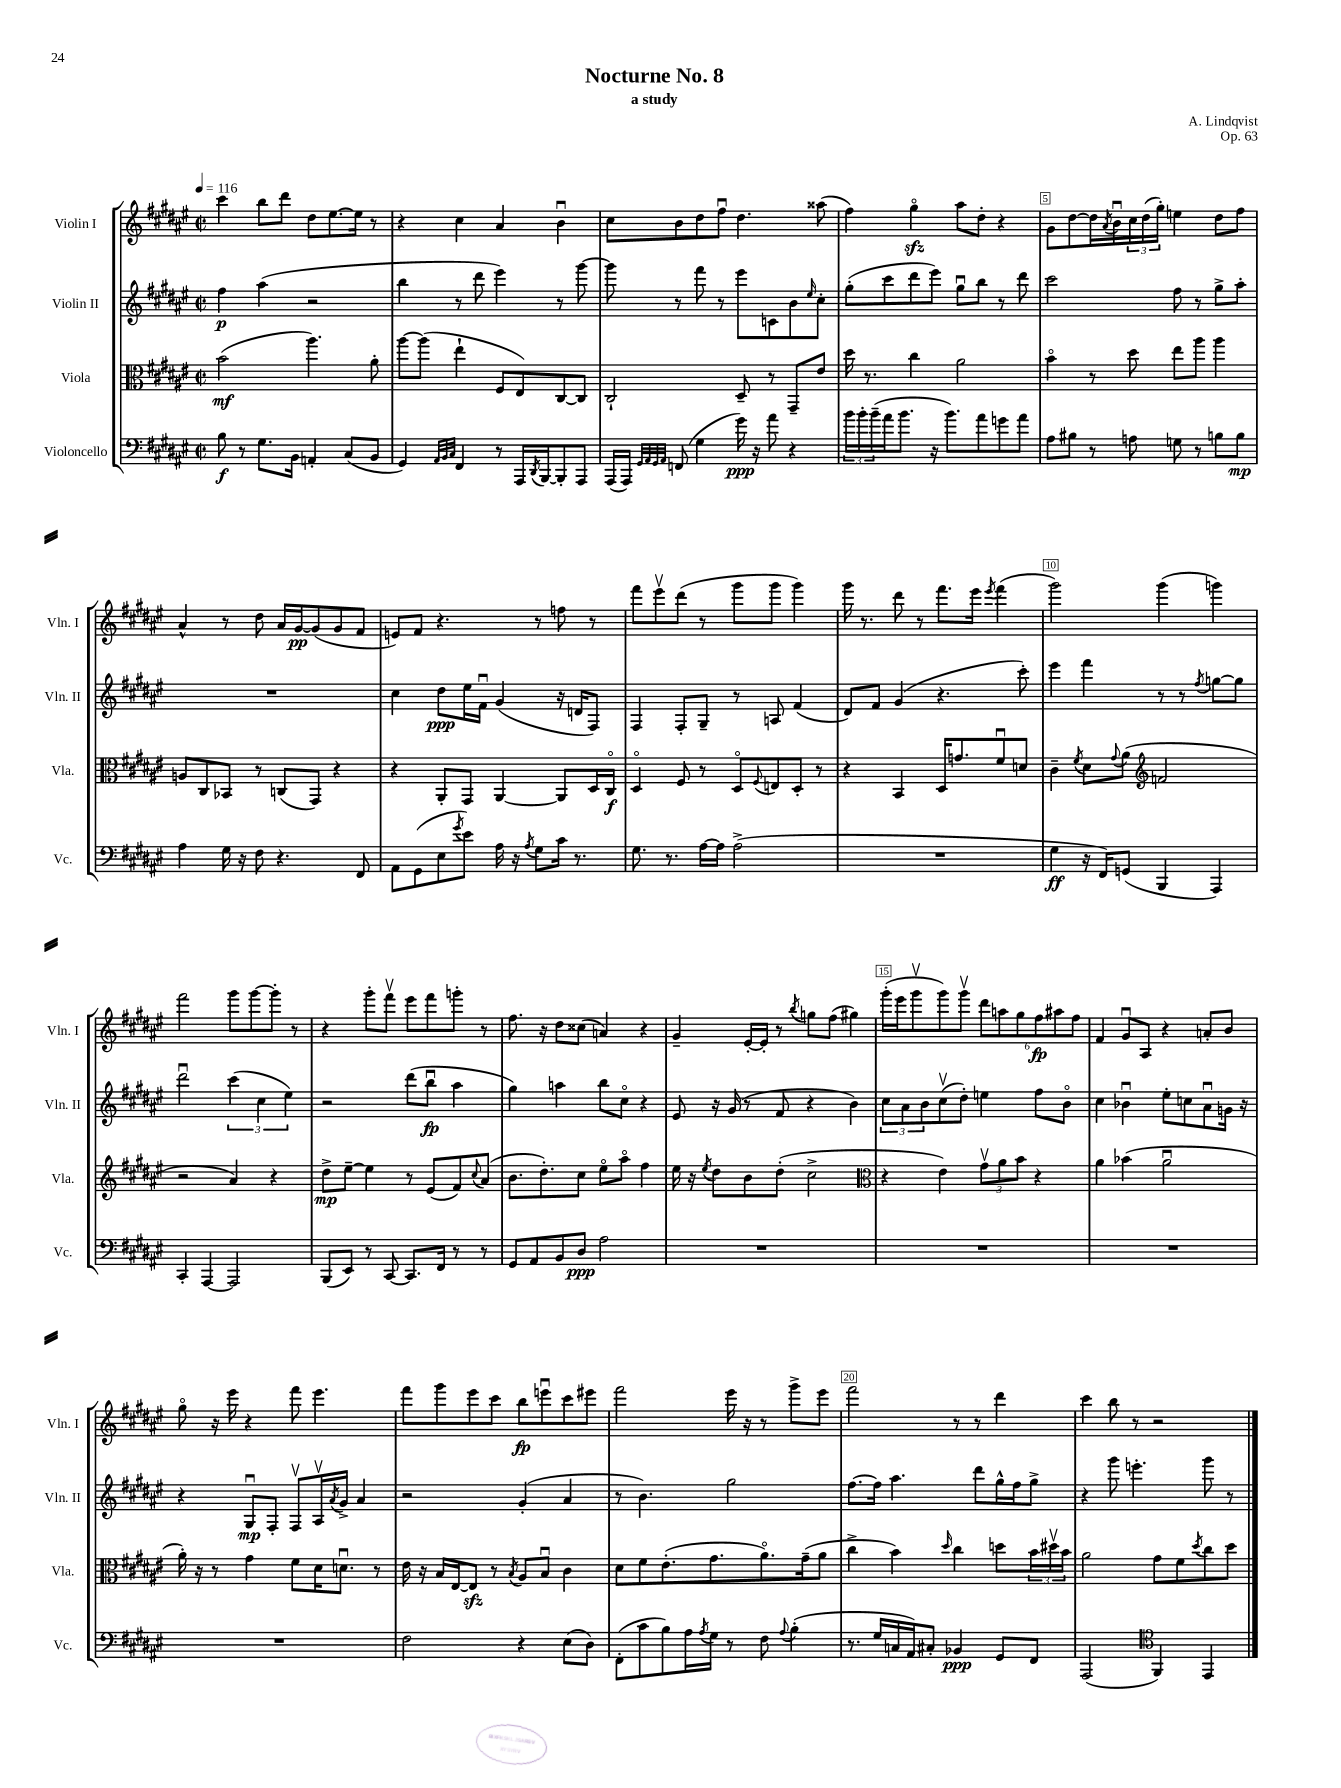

**kern	**kern	**kern	**kern
*staff4	*staff3	*staff2	*staff1
*clefF4	*clefC3	*clefG2	*clefG2
*k[f#c#g#d#a#e#]	*k[f#c#g#d#a#e#]	*k[f#c#g#d#a#e#]	*k[f#c#g#d#a#e#]
*M2/2	*M2/2	*M2/2	*M2/2
*met(c|)	*met(c|)	*met(c|)	*met(c|)
*MM116	*MM116	*MM116	*MM116
8B	(2b	4ff#	4ccc#
8r	.	.	.
8.G#	.	(4aa#	8bb
.	.	.	8ddd#
16BB	.	.	.
4AA'	4.aa#)	2r	8dd#
.	.	.	[8.ee#
(8C#	.	.	.
.	.	.	16ee#]
8BB	8a#'	.	8r
=	=	=	=
4GG#)	[8aa#	4bb	4r
.	(8aa#]	.	.
32qqAA#	.	.	.
32qqBB	.	.	.
32qqC#	.	.	.
4FF#	4ee#`	8r	4cc#
.	.	8ddd#	.
8r	8F#	4eee#)	4a#
16AAA#	8E#)	.	.
8qDD#	.	.	.
[16BBB	.	.	.
8BBB']	[8C#	8r	4bu
8AAA#	8C#]	[8ggg#	.
=	=	=	=
(16AAA#	2C#`	8ggg#]	8cc#
16AAA#)	.	.	.
32qqGG#	.	.	.
32qqAA#	.	.	.
32qqGG#	.	.	.
32qqAA#	.	.	.
(8FF	.	8r	8b
4G#	.	8fff#	8dd#
.	.	8r	8ff#u
16g#)	8D#~	8eee#	4.dd#
16r	.	.	.
8a#	8r	8c	.
4r	8GG#~	8b	.
.	.	16qqee#	.
.	8e#	8cc#'	(8aa##
=	=	=	=
24b	16dd#	(8gg#'	4ff#)
24b'	.	.	.
.	8.r	.	.
(24b~	.	.	.
16a#	.	8ccc#	.
8.b	.	.	.
.	4cc#	8ddd#	4gg#o
16r	.	8eee#)	.
8.b)	.	.	.
.	2a#	8gg#u	8aa#
8a#	.	8bb	8dd#'
8g	.	8r	4r
8a#	.	8ddd#	.
=	=	=	=
8A#	4bo	2ccc#	8g#
8B#	.	.	[8dd#
8r	8r	.	16dd#]
.	.	.	8qa#
.	.	.	16bu
8A	8dd#	.	24cc#
.	.	.	(24dd#
.	.	.	24gg#')
8G	8ee#	8ff#	4ee
8r	8aa#	8r	.
8B	4aa#	8gg#^	8dd#
8B	.	8aa#'	8ff#
=	=	=	=
4A#	8A	1r	4a#^^
.	8C#	.	.
16G#	8BB-	.	8r
16r	.	.	.
8F#	8r	.	8dd#
4.r	(8C	.	16a#
.	.	.	[16g#
.	8GG#)	.	(8g#]
.	4r	.	8g#
8FF#	.	.	8f#
=	=	=	=
8AA#	4r	4cc#	8e)
(8GG#	.	.	8f#
8E#	8AA#'	8dd#	4.r
8qg#	.	.	.
8e#)	8GG#	16ee#	.
.	.	16f#u	.
16A#	[4AA#	(4g#	.
16r	.	.	.
8qA#	.	.	.
8G#	.	.	8r
16c#	8AA#]	16r	8ff
8.r	.	16d	.
.	16D#	8F#)	8r
.	16C#o	.	.
=	=	=	=
8.G#	4D#o	4F#	8fff#
.	.	.	8eee#v
8.r	.	.	.
.	8F#	8F#'	(8ddd#
[16A#	8r	8G#~	8r
16A#]	.	.	.
(2A#^	8D#o	8r	8ggg#
.	8qqF#	.	.
.	8E	8A	8ggg#
.	8D#'	(4f#	4ggg#)
.	8r	.	.
=	=	=	=
1r	4r	8d#)	16ggg#
.	.	.	8.r
.	.	8f#	.
.	4BB	(4g#	8ddd#
.	.	.	8r
.	16D#	4.r	8.fff#
.	8.g	.	.
.	.	.	16eee#
.	.	.	8qeee#
.	8f#u	.	(4fff#
.	8d	8ccc#')	.
=	=	=	=
4G#	4c#~	4eee#	2ggg#)
.	8qf#	.	.
16r	8d#	4fff#	.
16FF#)	.	.	.
.	8qqg#	.	.
(8GG	(8a#	.	.
*	*clefG2	*	*
4BBB	2f	8r	(4ggg#
.	.	8r	.
.	.	8qff#	.
4AAA#)	.	[8gg	4ggg)
.	.	8gg]	.
=	=	=	=
4CC#'	2r	2ddd#u	2fff#
[4AAA#	.	.	.
2AAA#]	4a#)	(6ccc#	8ggg#
.	.	.	[8ggg#
.	.	6cc#	.
.	4r	.	8ggg#']
.	.	6ee#)	.
.	.	.	8r
=	=	=	=
(8BBB	8dd#^	2r	4r
8EE#)	[8ee#~	.	.
8r	4ee#]	.	8ggg#'
[8CC#	.	.	8fff#v
8.CC#]	8r	(8ddd#	8eee#
.	(8e#	8bbu	8fff#
16FF#	.	.	.
8r	8f#)	4aa#	8ggg'
.	8qqcc#	.	.
8r	(8a#	.	8r
=	=	=	=
8GG#	8.b	4gg#)	8.ff#
8AA#	.	.	.
.	8.dd#')	.	16r
8BB	.	4aa	8dd#
8D#	8cc#	.	(8cc##
2A#	8ee#o	8bb	4a)
.	8aa#o	8cc#o	.
.	4ff#	4r	4r
=	=	=	=
1r	16ee#	8e#	4g#~
.	16r	.	.
.	8qee#	.	.
.	8dd#	16r	.
.	.	(16g#	.
.	8b	8r	[16e#'
.	.	.	16e#']
.	(8dd#'	8f#	8r
.	.	.	8qbb
.	2cc#^	4r	8gg
.	.	.	(8ff#
.	.	4b)	4gg#)
=	=	=	=
*	*clefC3	*	*
1r	4r	12cc#	(16ggg#'
.	.	.	16eee#
.	.	12a#	.
.	.	.	8ggg#v
.	.	12b	.
.	4e#)	(8cc#v	8ggg#)
.	.	8dd#')	8ggg#v
.	12g#v	4ee	12ddd#
.	12a#	.	12aa
.	12b	.	12gg#
.	4r	8ff#	12ff#
.	.	.	12aa#
.	.	8bo	.
.	.	.	12ff#
=	=	=	=
1r	4a#	4cc#	4f#
.	(4b-	4b-u	8g#u
.	.	.	8A#
.	2a#u	8ee#'	4r
.	.	8cc	.
.	.	8a#u	8a'
.	.	16g	8b
.	.	16r	.
=	=	=	=
1r	16a#')	4r	8gg#o
.	16r	.	.
.	8r	.	16r
.	.	.	16eee#
.	4g#	8G#u	4r
.	.	8F#'	.
.	8f#	8F#v	8fff#
.	16d#	16A#v	4.eee#
.	.	8qa#	.
.	8.du	16g#^	.
.	.	4a#	.
.	8r	.	.
=	=	=	=
2F#	16e#	2r	8fff#
.	16r	.	.
.	16B	.	8ggg#
.	[16E#	.	.
.	8E#]	.	8eee#
.	8r	.	8ccc#
.	8qB	.	.
4r	8A#	(4g#'	8bb
.	8Bu	.	8eeeu
(8E#	4c#	4a#	8ccc#
8D#)	.	.	8eee#
=	=	=	=
(8FF#'	8d#	8r	2fff#
8c#	8f#	4.b)	.
8B)	(8.e#'	.	.
16A#	.	.	.
8qA#	.	.	.
16G#	8.g#	.	.
8r	.	2gg#	16eee#
.	.	.	16r
8F#	8.a#o)	.	8r
8qqA#	.	.	.
(4B'	.	.	8ggg#^
.	(16g#~	.	.
.	8a#	.	8eee#
=	=	=	=
8.r	4cc#^	[8.ff#	2fff#
16G#	.	16ff#]	.
16C	4b)	4.aa#	.
16AA#)	.	.	.
8C#'	.	.	.
.	16qqdd#	.	.
4BB-	4cc#	.	8r
.	.	8ddd#	8r
8GG#	8dd	16gg#^^	4ddd#
.	.	16ff#	.
8FF#	24b	8gg#^	.
.	24dd#v	.	.
.	24b	.	.
=	=	=	=
(2AAA#	2a#	4r	4ccc#
.	.	8ggg#	8bb
.	.	4.eee'	8r
*clefC4	*	*	*
4FF#)	8g#	.	2r
.	8f#	.	.
.	8qdd#	.	.
4EE#	8cc#	8ggg#	.
.	8dd#	8r	.
==	==	==	==
*-	*-	*-	*-
